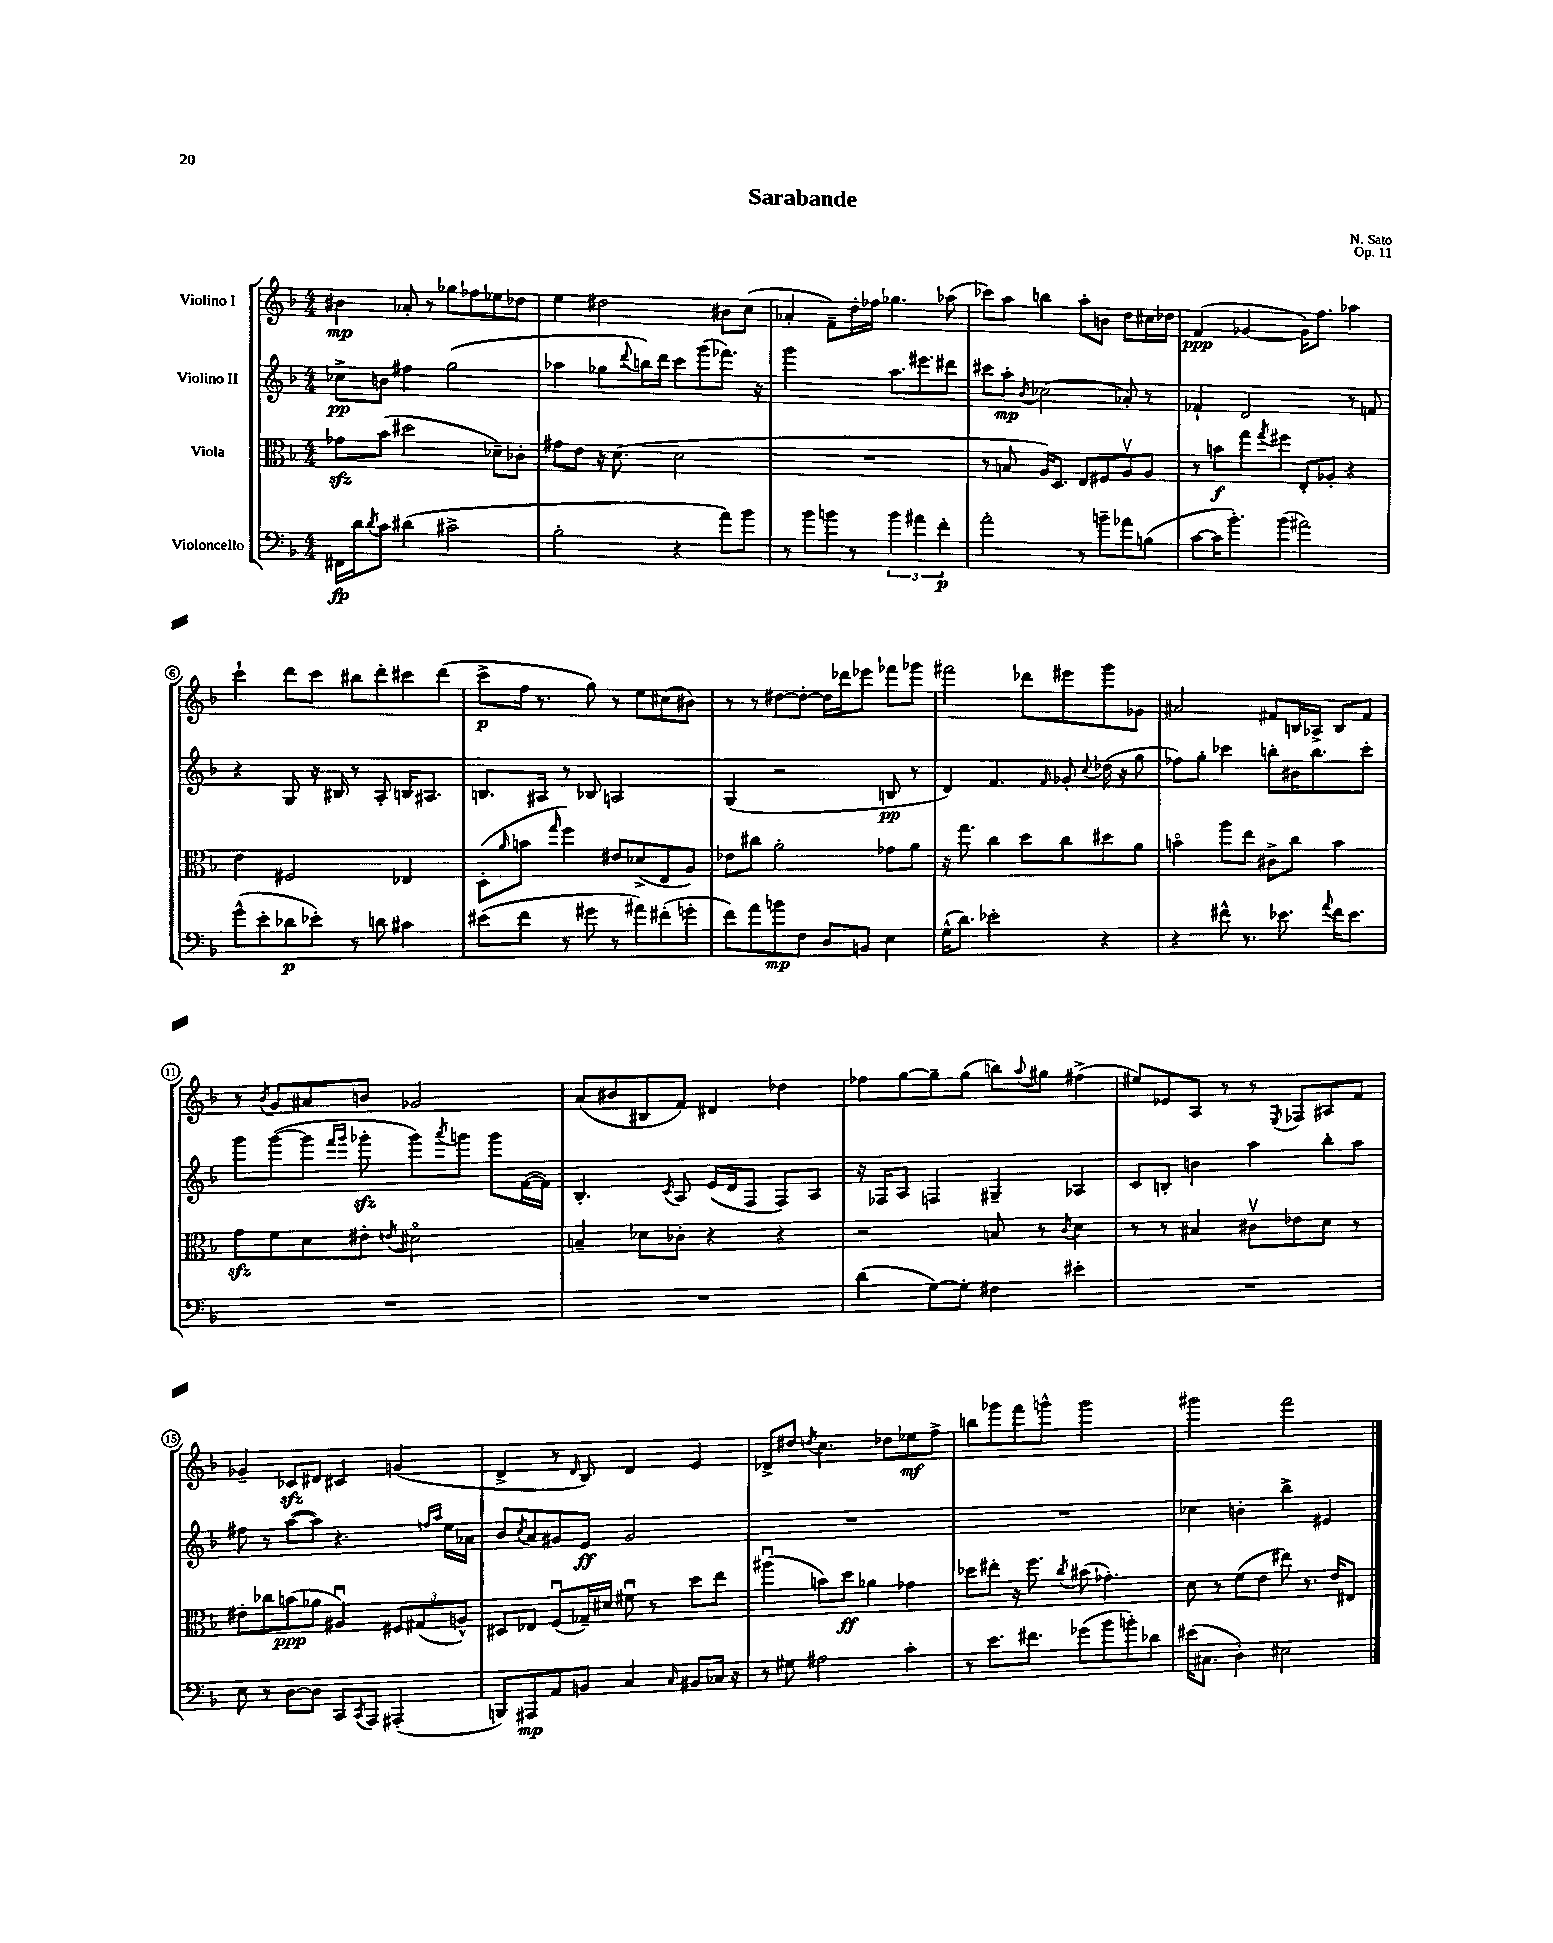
\header { title = "Sarabande" composer = "N. Sato" opus = "Op. 11" }
<<
\new StaffGroup <<
\new Staff = "s0" \with { instrumentName = "Violino I" } {
    \clef treble \key f \major \numericTimeSignature \time 4/4
    bis'4\mp aes'8-. r8 ges''8 fes''8 ees''8 des''8 |
    e''4 dis''2 bis'8 c''8( |
    aes'4-. f'8--) d''16-. fes''16 ges''4. aes''8( |
    ces'''8) a''8 b''4 a''8-. b'8 d''8 cis''16 des''16 |
    f'4\ppp( ges'4~ ges'16) f''8. aes''4 |
    c'''4-! d'''8 c'''8 bis''8 d'''8-. cis'''8 d'''8( |
    c'''8->\p f''16 r8. g''8) r8 e''8 cis''8( bis'8) |
    r8 r8 dis''8~ dis''8~-. dis''16 des'''16 ees'''8 fes'''8 ges'''8 |
    fis'''2 des'''8 eis'''8 g'''8 ges'8 |
    ais'2 fis'8 b16 aes16-> b8 fis'8 |
    r8 \acciaccatura { bes'8 } g'8 ais'8 b'8 ges'2 |
    a'8( bis'8 bis8 f'8) dis'4 des''4 |
    fes''8 g''8~ g''8-- g''8( b''8) \appoggiatura { a''8 } gis''8 fis''4->( |
    eis''8) ees'8 a8 r8 r8 \acciaccatura { e8 } fes8 ais8 f'8 |
    ges'4-- ces'8\sfz dis'8 cis'4 g'4( |
    d'4-> r8 \grace { d'16 } bes8) d'4 e'4 |
    des'8-> dis''8 \acciaccatura { d''8 } c''4. des''8 ees''8\mf f''8-> |
    b''8 ges'''8 f'''8 g'''8-^ g'''2 |
    gis'''2 f'''2 \bar "|." |
}
\new Staff = "s1" \with { instrumentName = "Violino II" } {
    \clef treble \key f \major \numericTimeSignature \time 4/4
    ces''8->\pp b'8 fis''4 g''2( |
    aes''4 ges''8 \appoggiatura { d'''8 } b''16) d'''16 c'''8 g'''8( fes'''8.) r16 |
    g'''2 a''8. eis'''8. dis'''8 |
    cis'''8 a''8-.\mp \acciaccatura { bes'8 } ces''2( aes'8-.) r8 |
    fes'4-! d'2 r8 f'8 |
    r4 g8 r16 bis16 r8 a8-. b16 ais8. |
    b8. ais16 r8 bes8 a2 |
    g4( r2 b8\pp r8 |
    d'4) f'4. \grace { f'16 } ges'8-. \appoggiatura { c''8 } des''16( r16 g''8 |
    fes''8) g''8-. ces'''4 b''8-. bis'16 b''8. ces'''8-. |
    g'''8 g'''8~( g'''8 \grace { f'''16 g'''16 } ges'''8-.\sfz ges'''8) \acciaccatura { a'''8 } g'''8 g'''8 f'16~( f'16) |
    bes4.-. \acciaccatura { c'8 } a8 e'16( d'16 f8 f8) a8 |
    r16 fes16 a8 f4 gis4-- aes4 |
    c'8 b8-. b'4 a''4 bes''8-. a''8 |
    fis''8 r8 a''8~( a''8) r4. \grace { f''16 a''16 } e''16 aes'16 |
    bes'8 \acciaccatura { c''8 } a'8 gis'8 e'8\ff gis'2 |
    R1 |
    R1 |
    ces''4 b'4-. bes''4-> eis'4 \bar "|." |
}
\new Staff = "s2" \with { instrumentName = "Viola" } {
    \clef alto \key f \major \numericTimeSignature \time 4/4
    ges'8\sfz bes'8( dis''2 des'8--) ces'8-. |
    gis'8 e'8 r16 d'8.( d'2 |
    R1 |
    r8 b8 a16) d8. e8 fis8 a8\upbow a8 |
    r8 b'8\f g''8 \acciaccatura { g''8 } fis''8 e8-. aes8-. r4 |
    e'4 fis2 ees4 |
    d8-.( \grace { a'16 } b'8 \grace { g''16 } f''4) eis'8 des'8->( e8 a8) |
    ees'8 cis''8 a'2-. ges'8 a'8 |
    r16 g''8. c''4 d''8 c''8 dis''8 a'8 |
    b'4\flageolet a''8 e''8 cis'8-> c''8 b'4 |
    g'8\sfz f'8 d'8 eis'8-. \acciaccatura { e'8 } dis'2\flageolet |
    b4-- des'8 ces'8-. r4 r4 |
    r2 b8 r8 \acciaccatura { c'8 } d'4 |
    r8 r8 bis4 cis'8\upbow ees'8 d'8 r8 |
    eis'8-. ces''8 b'8\ppp( aes'8 ais4\downbow) \tuplet 3/2 { fis8 gis8( a8-^) } |
    dis8 ees8 f8\downbow( ges16--) dis'16 fis'8\downbow r8 d''8 e''8 |
    ais''4\downbow( b'8) d''8\ff aes'4 ges'4 |
    des''8 eis''8-. r16 f''8. \acciaccatura { c''8 } bis'8( ges'4.-.) |
    d'8 r8 f'8( e'8 eis''8) r8. e'16 eis8 \bar "|." |
}
\new Staff = "s3" \with { instrumentName = "Violoncello" } {
    \clef bass \key f \major \numericTimeSignature \time 4/4
    fis,16\fp d'16 \acciaccatura { d'8 } c'8 dis'4( cis'2-> |
    bes2-. r4 a'8) bes'8 |
    r8 bes'8 b'8 r8 \tuplet 3/2 { b'4 ais'4 f'4-.\p } |
    a'2-. r8 b'8-- aes'8 b8( |
    c'8~ c'16 bes'8.-.) bes'8( ais'2) |
    g'8-^( e'8-. des'8\p ees'8-.) r8 d'8 cis'4 |
    eis'8( f'8 r8 gis'8 r8 ais'8) fis'8-.( g'8-. |
    f'8) a'8 b'8\mp f8 d8 b,8 e4 |
    g16-^( d'8.) ees'2-. r4 |
    r4 fis'8-^ r8. ees'8. \appoggiatura { a'8 } fis'16 ees'8. |
    R1 |
    R1 |
    d'4( g8~) g8-. fis4 eis'4-. |
    R1 |
    e8 r8 d8~ d8 c,8 \acciaccatura { c,8 } a,,8 ais,,4-.( |
    b,,8) ais,,8\mp a,8 b,8 c4 \grace { c16 } bis,8 ces16 r16 |
    r8 gis8 ais2 c'4-. |
    r8 e'8. fis'8. ges'8( bes'8 b'8-.) des'8 |
    eis'16( cis8. d4-.) eis2 \bar "|." |
}
>>
>>
\layout { \context { \Score \override BarNumber.stencil = #(make-stencil-circler 0.1 0.3 ly:text-interface::print) } }
